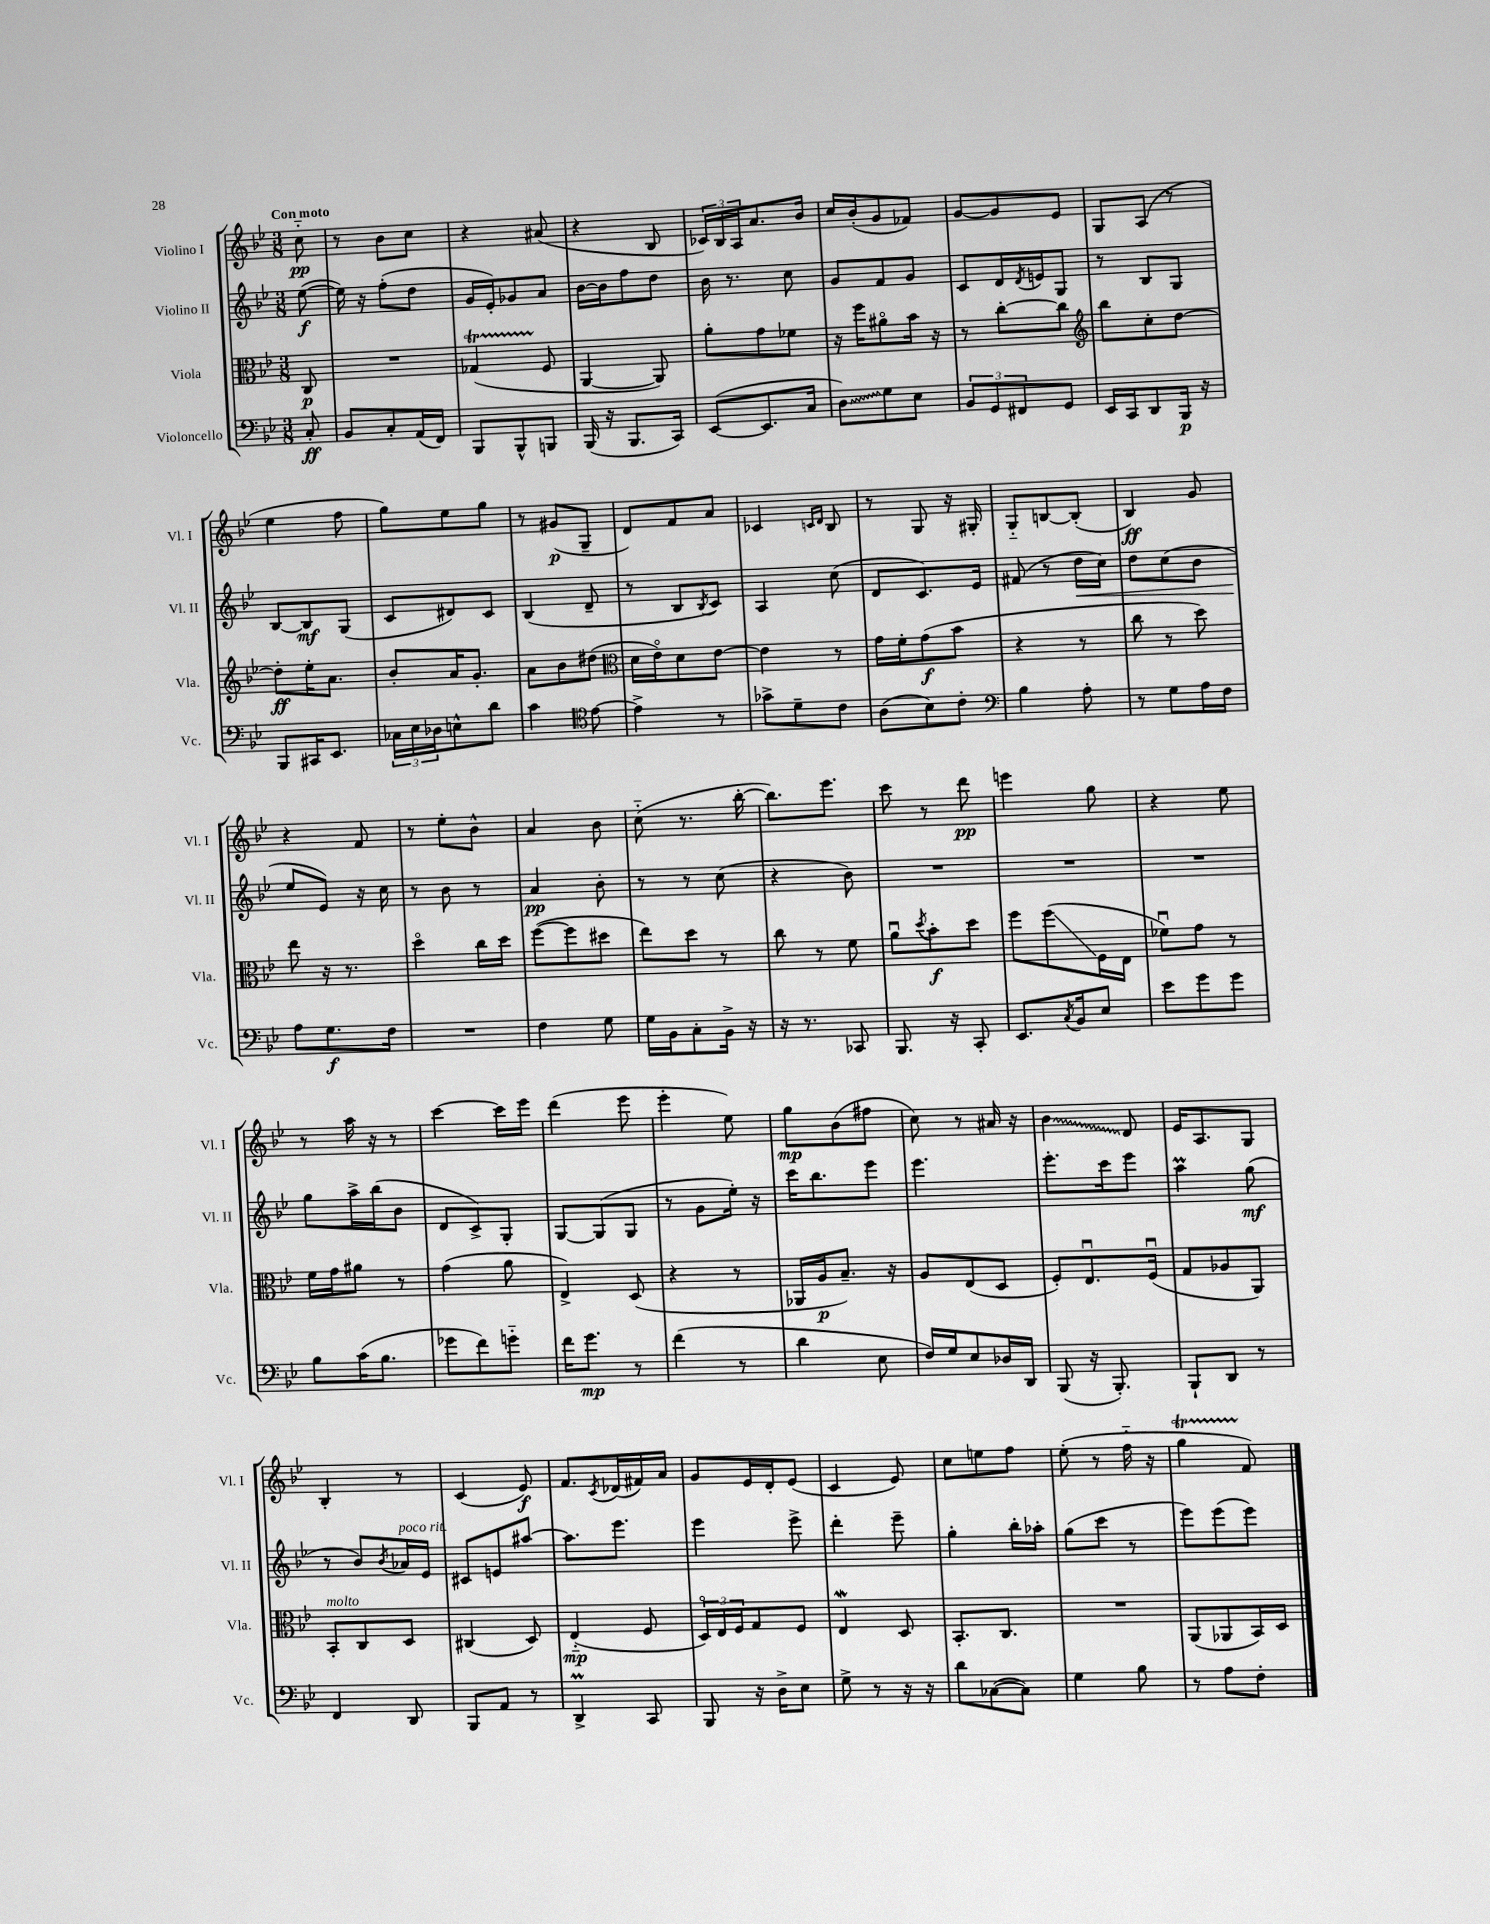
<<
\new StaffGroup <<
\new Staff = "s0" \with { instrumentName = "Violino I" shortInstrumentName = "Vl. I" } {
    \clef treble \key bes \major \numericTimeSignature \time 3/8 \partial 8 \tempo "Con moto"
    c''8-_\pp |
    r8 bes'8 c''8 |
    r4 ais'8( |
    r4 bes8 |
    \tuplet 3/2 { ces'16) bes16 a16 } a'8. bes'16 |
    c''16 bes'16-.( g'8 fes'8) |
    g'8~ g'8 ees'8 |
    g8 a8( r8 |
    ees''4 f''8 |
    g''8) ees''8 g''8 |
    r8 gis'8\p( g8-- |
    d'8) f'8 a'8 |
    ces'4 \grace { c'16 d'16 } bes8 |
    r8 g8 r16 gis16-. |
    g8-_ b8~ b8-.( |
    bes4\ff) g'8 |
    r4 f'8 |
    r8 ees''8-. bes'8-^ |
    a'4 bes'8 |
    c''8-_( r8. bes''16~-. |
    bes''8.) ees'''8. |
    c'''8 r8 d'''8\pp |
    e'''4 g''8 |
    r4 ees''8 |
    r8 a''16 r16 r8 |
    c'''4~ c'''16 ees'''16 |
    d'''4( ees'''8 |
    ees'''4-. ees''8) |
    g''8\mp bes'8( fis''8 |
    c''8) r8 ais'16 r16 |
    \once \override Glissando.style = #'zigzag bes'4\glissando d'8 |
    ees'16 a8. g8 |
    bes4-. r8 |
    c'4( ees'8\f) |
    f'8. \acciaccatura { c'8 } des'16( fis'16) a'16 |
    g'8 ees'16 d'16-. ees'8( |
    c'4 ees'8) |
    c''8 e''8 f''8 |
    ees''8-.( r8 f''16-_ r16 |
    g''4\startTrillSpan f'8\stopTrillSpan) \bar "|." |
}
\new Staff = "s1" \with { instrumentName = "Violino II" shortInstrumentName = "Vl. II" } {
    \clef treble \key bes \major \numericTimeSignature \time 3/8 \partial 8
    ees''8~\f( |
    ees''16) r16 f''8-.( d''8 |
    g'16 ees'16-.) ges'8 a'8 |
    bes'16~ bes'16 f''8 d''8 |
    bes'16 r8. c''8 |
    g'8 f'8 g'8 |
    c'8 d'16 \acciaccatura { d'8 } e'16 g8 |
    r8 bes8 g8 |
    bes8~ bes8\mf g8( |
    c'8 dis'8) c'8 |
    bes4( d'8-- |
    r8 bes8 \acciaccatura { bes8 } c'8) |
    a4 c''8( |
    d'8 c'8.) ees'16 |
    fis'8( r8 d''16\< c''16) |
    d''8 c''8( bes'8 |
    ees''8\! ees'8) r16 c''16 |
    r8 bes'8 r8 |
    a'4\pp bes'8-. |
    r8 r8 c''8( |
    r4 bes'8) |
    R4. |
    R4. |
    R4. |
    g''8 a''16-> bes''16( bes'8 |
    d'8 c'8->) g8-. |
    g8~ g8( g8 |
    r8 g'8 ees''16-.) r16 |
    c'''16 bes''8. ees'''8 |
    ees'''4. |
    ees'''8.-. c'''16 ees'''8 |
    a''4\prall g''8\mf( |
    r8 bes'8) \acciaccatura { bes'8 } aes'16^\markup { \italic "poco rit." } ees'16 |
    cis'8 e'8 ais''8~ |
    ais''8. ees'''8. |
    ees'''4 ees'''8-> |
    d'''4-. ees'''8-- |
    g''4-. bes''16-. aes''16-. |
    g''8( c'''8 r8 |
    ees'''8) ees'''8( ees'''8) \bar "|." |
}
\new Staff = "s2" \with { instrumentName = "Viola" shortInstrumentName = "Vla." } {
    \clef alto \key bes \major \numericTimeSignature \time 3/8 \partial 8
    c8\p |
    R4. |
    ges4\startTrillSpan( f8\stopTrillSpan |
    a,4~ a,8) |
    a'8-. g'8 fes'8 |
    r16 f''16 ais'8\flageolet bes'16 r16 |
    r8 c''8~-. c''8 |
    \clef treble bes''8 c''8-. d''8~ |
    d''8-.\ff ees''16-. a'8. |
    bes'8-. a'16 g'8.-. |
    a'8 bes'8 dis''8( |
    \clef alto d'16 ees'16\flageolet) d'8 ees'8~ |
    ees'4 r8 |
    g'16 f'16-. g'8\f( bes'8 |
    r4 r8 |
    c''8 r8 d''8) |
    ees''8 r16 r8. |
    d''4\flageolet c''16 d''16 |
    f''8~( f''8 dis''8 |
    ees''8) d''8 r8 |
    c''8 r8 f'8 |
    a'8\downbow \acciaccatura { d''8 } bes'8-.\f d''8 |
    f''8 f''8\glissando( f16 ees16 |
    fes'8\downbow) g'8 r8 |
    f'16 g'16 ais'8 r8 |
    g'4( a'8 |
    ees4->) d8( |
    r4 r8 |
    aes,16 a16\p bes8.--) r16 |
    a8 ees8( d8 |
    f8-.) ees8.\downbow f16\downbow( |
    g8 aes8 a,8) |
    bes,8-.^\markup { \italic "molto" } c8 d8 |
    cis4( d8) |
    ees4-_\mp( f8 |
    \tuplet 3/2 { d16\flageolet) ees16 f16 } g8 f8 |
    ees4\mordent d8 |
    bes,8.-. c8. |
    R4. |
    a,8( aes,8 bes,16) d16 \bar "|." |
}
\new Staff = "s3" \with { instrumentName = "Violoncello" shortInstrumentName = "Vc." } {
    \clef bass \key bes \major \numericTimeSignature \time 3/8 \partial 8
    c8-.\ff |
    bes,8 c8-. a,16( f,16) |
    bes,,8 bes,,8-^ b,,8 |
    bes,,16( r16 bes,,8. c,16) |
    ees,8~( ees,8. c16 |
    \once \override Glissando.style = #'zigzag d8\glissando) g8 ees8 |
    \tuplet 3/2 { bes,8 g,8 fis,8 } g,8 |
    ees,16 c,16 d,8 bes,,16\p r16 |
    bes,,8 cis,16 ees,8. |
    \tuplet 3/2 { ces16 ees16 des16 } e8-^ d'8 |
    c'4 \clef tenor ees'8~ |
    ees'4-> r8 |
    ges'8-> d'8-- c'8 |
    a8( bes8) c'8-. |
    \clef bass bes4 a8-. |
    r8 g8 a16 f16 |
    a8 g8.\f f16 |
    R4. |
    f4 g8 |
    g16 bes,16 c8-. bes,16-> r16 |
    r16 r8. ces,8 |
    bes,,8. r16 c,8-. |
    ees,8. \acciaccatura { c8 } bes,16 ees8 |
    ees'8 g'8 g'8 |
    bes8 c'16( bes8. |
    ges'8 f'8) g'8-_ |
    f'16 g'8.\mp r8 |
    f'4( r8 |
    d'4 ees8 |
    f16) g16 ees8 des16 d,16 |
    bes,,8( r16 bes,,8.-.) |
    bes,,8-! d,8 r8 |
    f,4 d,8 |
    bes,,8 a,8 r8 |
    d,4->\prall c,8 |
    bes,,8 r16 d16-> ees8 |
    g8-> r8 r16 r16 |
    d'8 ces8~( ces8) |
    g4 bes8 |
    r8 a8 f8-. \bar "|." |
}
>>
>>
\layout { \context { \Score \remove "Bar_number_engraver" } }
